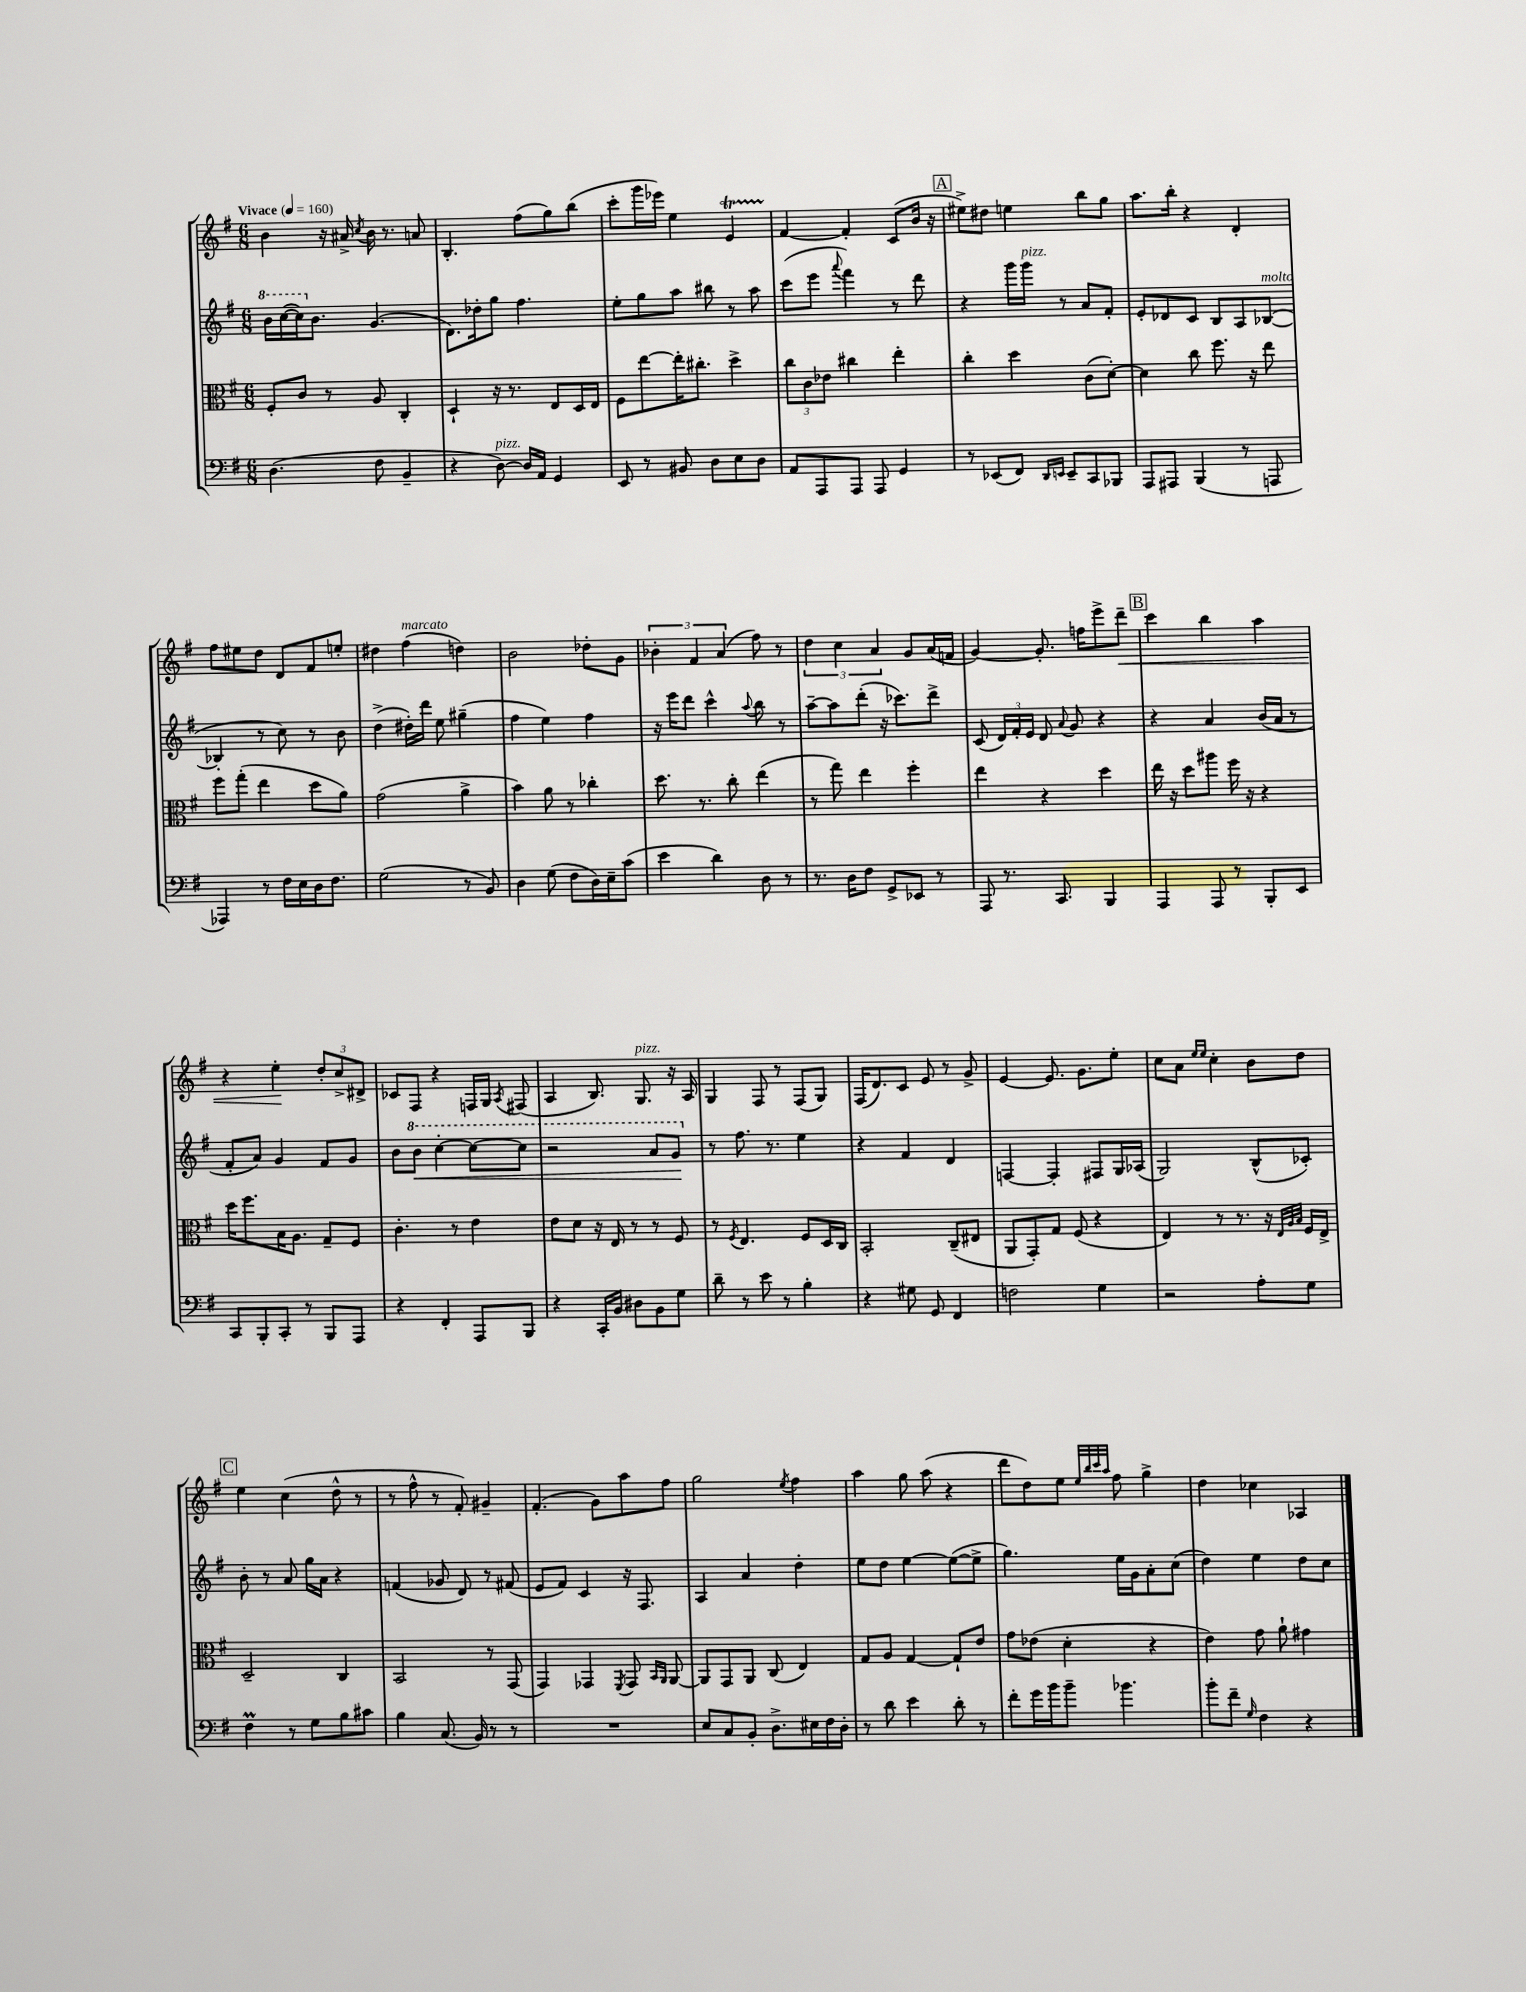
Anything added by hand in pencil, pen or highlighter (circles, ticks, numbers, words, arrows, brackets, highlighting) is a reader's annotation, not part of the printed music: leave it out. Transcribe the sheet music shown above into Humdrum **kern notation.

**kern	**kern	**kern	**kern
*staff4	*staff3	*staff2	*staff1
*clefF4	*clefC3	*clefG2	*clefG2
*k[f#]	*k[f#]	*k[f#]	*k[f#]
*M6/8	*M6/8	*M6/8	*M6/8
*MM160	*MM160	*MM160	*MM160
(4.D\	8F#'/L	16bb\LL	4b\
.	.	([16ccc\	.
.	8c/J	16ccc\]J)	.
.	.	8.b\J	.
.	8r	.	16r
.	.	.	16a#^/
.	.	.	8qcc/
8F#\	8A/	(4.g/	16b\
.	.	.	8.r
4BB~/	4C'/	.	.
.	.	.	8a/
=	=	=	=
4r	4D`/	8.d\L)	4.B'/
.	.	16dd-'\k	.
[8D\)	16r	8gg\J	.
.	8.r	.	.
16D/]LL	.	4.ff#\	(8ff#\L
16AA/JJ	.	.	.
4GG/	8E/L	.	8gg\)
.	16D/L	.	(8bb\J
.	16E/JJ	.	.
=	=	=	=
8EE/	8F#\L	8ee'\L	8ccc'\L
8r	[8ee\	8gg\	16ggg\L
.	.	.	16eee-\JJ)
8BB#/	16ee'\]K	8aa\J	4ee\
.	8.cc#'\J	.	.
8D\L	.	8bb#\	.
8E\	4dd^\	8r	4e/
8D\J	.	8aa\	.
=	=	=	=
8AA/L	12cc\L	(8ccc\L	[4f#/
.	12c\	.	.
8AAA/	.	8eee\J	.
.	12e-\J	.	.
.	.	8qqaaa/	.
8AAA/J	4cc#\	4fff#\)	4f#'/]
8AAA/	.	.	.
4GG/	4ee'\	8r	(8c/L
.	.	8ddd\	16b/Jk
.	.	.	16r
=	=	=	=
8r	4cc'\	4r	8ee#^\L)
(8EE-/L	.	.	8dd#\J
8FF#/J)	4dd\	16ggg\LL	4ee\
.	.	16ggg\JJ	.
16qqDD/LL	.	.	.
16qqEE/JJ	.	.	.
8EE~/L	.	8r	.
8CC/	(8c\L	8a/L	8bb\L
8BBB-/J	[8d'\J)	8f#'/J	8gg\J
=	=	=	=
8AAA/L	4d\]	8e'/L	8.aa\L
8AAA#/J	.	8d-/	.
.	.	.	16bb'\Jk
(4BBB/	8cc\	8c/J	4r
.	8.ff#\	8B/L	.
8r	.	8A/	4d'/
.	16r	.	.
8AAA/	8ee\	([8B-/J	.
=	=	=	=
4AAA-/)	8ff#\L	4B-'/]	8ff#\L
.	(8gg'\J	.	8ee#\
8r	4ee\	8r	8dd\J
16F#\LL	.	8cc\)	8d/L
16E\	.	.	.
16D\J	8dd\L	8r	8f#/
8.F#\J	.	.	.
.	8a\J)	8b\	8ee'/J
=	=	=	=
(2G\	(2g\	(4dd^\	4dd#\
.	.	16dd#'\LL)	(4ff#\
.	.	16ddd\JJ	.
.	.	8ee\	.
8r	4a^\	(4gg#~\	4dd\)
8BB/)	.	.	.
=	=	=	=
4D\	4b\)	4ff#\	2b\
(8G\	8a\	4ee\)	.
8F#\L	8r	.	.
16D\L)	4cc-'\	4ff#\	8dd-'\L
16E~\J	.	.	.
(8c\J	.	.	8g\J
=	=	=	=
4e\	8.dd\	16r	6b-'\
.	.	16eee\LK	.
.	.	8ddd\J	.
.	.	.	6f#/
.	8.r	.	.
4d\)	.	4ccc^^\	.
.	.	.	(6a/
.	8cc'\	.	.
.	.	8qqaa/	.
8D\	(4ee\	8bb\	8ff#\)
8r	.	8r	8r
=	=	=	=
8.r	8r	[8aa~\L	6dd\
.	8gg\)	8aa\]	.
.	.	.	6cc\
16D\LK	.	.	.
8F#\J	4ee\	(8ddd'\J	.
.	.	.	6a/
8GG^/L	.	16r	.
.	.	8.ccc-\L)	.
8EE-/J	4ff#'\	.	8g/L
8r	.	8ddd^\J	(16a/L
.	.	.	16f/JJ
=	=	=	=
8AAA/	4ee\	(8c/	[4g/)
8.r	.	24d/LL)	.
.	.	24f#'/	.
.	.	24e/JJ	.
.	4r	8d/	8.g'/]
8.CC/	.	.	.
.	.	8qqa/	.
.	.	8g/	.
.	.	.	16ff\LK
4BBB/	4dd\	4r	8eee^\
.	.	.	8ddd~\J
=	=	=	=
4AAA/	16ee\	4r	4ccc\
.	16r	.	.
.	8dd\L	.	.
8AAA/	8aa#\J	4a/	4bb\
8r	16ff#\	.	.
.	16r	.	.
8BBB'/L	4r	(16b/LL	4aa\
.	.	16a/JJ	.
8EE/J	.	8r	.
=	=	=	=
8CC/L	16dd\LK	8f#'/L	4r
.	8.ff#\	.	.
8BBB'/	.	8a/J)	.
8CC'/J	16B\K	4g/	4ee'\
.	8.A\J	.	.
8r	.	.	.
8BBB/L	8G~/L	8f#/L	12dd'/L
.	.	.	12cc^/
8AAA/J	8F#/J	8g/J	.
.	.	.	12d#^/J
=	=	=	=
4r	4.c'\	8b\L	8c-/L
.	.	8bb\J	8F#/J
4FF#'/	.	[4ccc'\	4r
.	8r	.	.
8AAA/L	4e\	8ccc\_L	16F/LL
.	.	.	16G/JJ
.	.	.	8qA/
8BBB/J	.	8ccc\]J	(8F#/
=	=	=	=
4r	8e\L	2r	4A/
.	8d\J	.	.
16CC'/LL	16r	.	8.B/)
16BB/JJ	16E/	.	.
8D#\L	8r	.	.
.	.	.	8.G/
8BB\	8r	8aa/L	.
8G\J	8F#/	8gg/J	16r
.	.	.	16A/
=	=	=	=
8d~\	8r	8r	4G/
.	8qF#/	.	.
8r	4.E/	8.ff#\	.
8e\	.	.	8F#/
.	.	8.r	.
8r	.	.	8r
4B'\	8F#/L	4ee\	(8F#/L
.	16D/L	.	8G/J)
.	16C/JJ	.	.
=	=	=	=
4r	2BB'/	4r	(16F#/LK
.	.	.	8.d/)
8G#\	.	4f#/	8c/J
8GG/	.	.	8e/
4FF#/	(8C~/L	4d/	8r
.	8E#/J	.	8g^/
=	=	=	=
2F\	8AA/L	[4F/	[4e/
.	8GG'/)	.	.
.	8G/J	4F'/]	8.e/]
.	(8F#/	.	.
.	.	.	8.g\L
4G\	4r	8F#/L	.
.	.	16G/L	8ee'\J
.	.	(16A-/JJ	.
=	=	=	=
2r	4E/)	2G/)	8cc\L
.	.	.	8a\J
.	.	.	16qqee/LL
.	.	.	16qqee/JJ
.	8r	.	4cc'\
.	8.r	.	.
8A'\L	.	(8B^^/L	8b\L
.	16r	.	.
.	32qqE/LLL	.	.
.	32qqA/	.	.
.	32qqB/JJJ	.	.
8G\J	16F#/LL	8c-'/J)	8dd\J
.	16E^/JJ	.	.
=	=	=	=
4F#\	2D~/	8b'\	4ee\
.	.	8r	.
8r	.	8a/	(4cc\
8G\L	.	16gg\LL	.
.	.	16a\JJ	.
8B\	4C/	4r	8dd^^\
8c#\J	.	.	8r
=	=	=	=
4B\	2BB/	(4f/	8r
.	.	.	8ff#^^\
(8.C/	.	8g-/	8r
.	.	8d/)	8f#'/)
16BB/)	.	.	.
8r	8r	8r	4g#~/
8r	(8GG/	(8f#/	.
=	=	=	=
2.r	4GG/)	8e/L	(4.f#'/
.	.	8f#/J)	.
.	4GG-/	4c/	.
.	.	.	8g\L)
.	8qFF#/	.	.
.	8GG-/	16r	8aa\
.	.	8.F#/	.
.	16qqBB/LL	.	.
.	16qqAA/JJ	.	.
.	[8AA/	.	8ff#\J
=	=	=	=
8E/L	8AA/]L	4A/	2gg\
8C/	8GG/	.	.
8BB'/J	8AA/J	4a/	.
8.D^\L	(8C/	.	.
.	.	.	8qee/
.	4E/)	4dd'\	4ff#\
16E#\L	.	.	.
16F#\	.	.	.
16D'\JJ	.	.	.
=	=	=	=
8r	8G/L	8ee\L	4aa\
8d\	8A/J	8dd\J	.
4e\	[4G/	[4ee\	8gg\
.	.	.	(8aa\
8d'\	8G`/]L	(8ee\_L	4r
8r	8e/J	8ee^\]J	.
=	=	=	=
8f#'\L	8g\L	4.gg\)	8ddd\L
16g\L	(8e-\J	.	8dd\)
16b\J	.	.	.
8b~\J	4d'\	.	8ee\J
.	.	.	32qqee/LLL
.	.	.	32qqbb/
.	.	.	32qqccc/
.	.	.	32qqaa/JJJ
4.b-\	.	16ee\LL	8ff#\
.	.	16g\J	.
.	4r	8a'\	4gg^\
.	.	(8cc\J	.
=	=	=	=
8b'\L	4e\)	4dd\)	4dd\
8f#~\J	.	.	.
16qqG/	.	.	.
4F#\	8g\	4ee\	4cc-\
.	8a`\	.	.
4r	4g#\	8dd\L	4A-/
.	.	8cc\J	.
==	==	==	==
*-	*-	*-	*-
